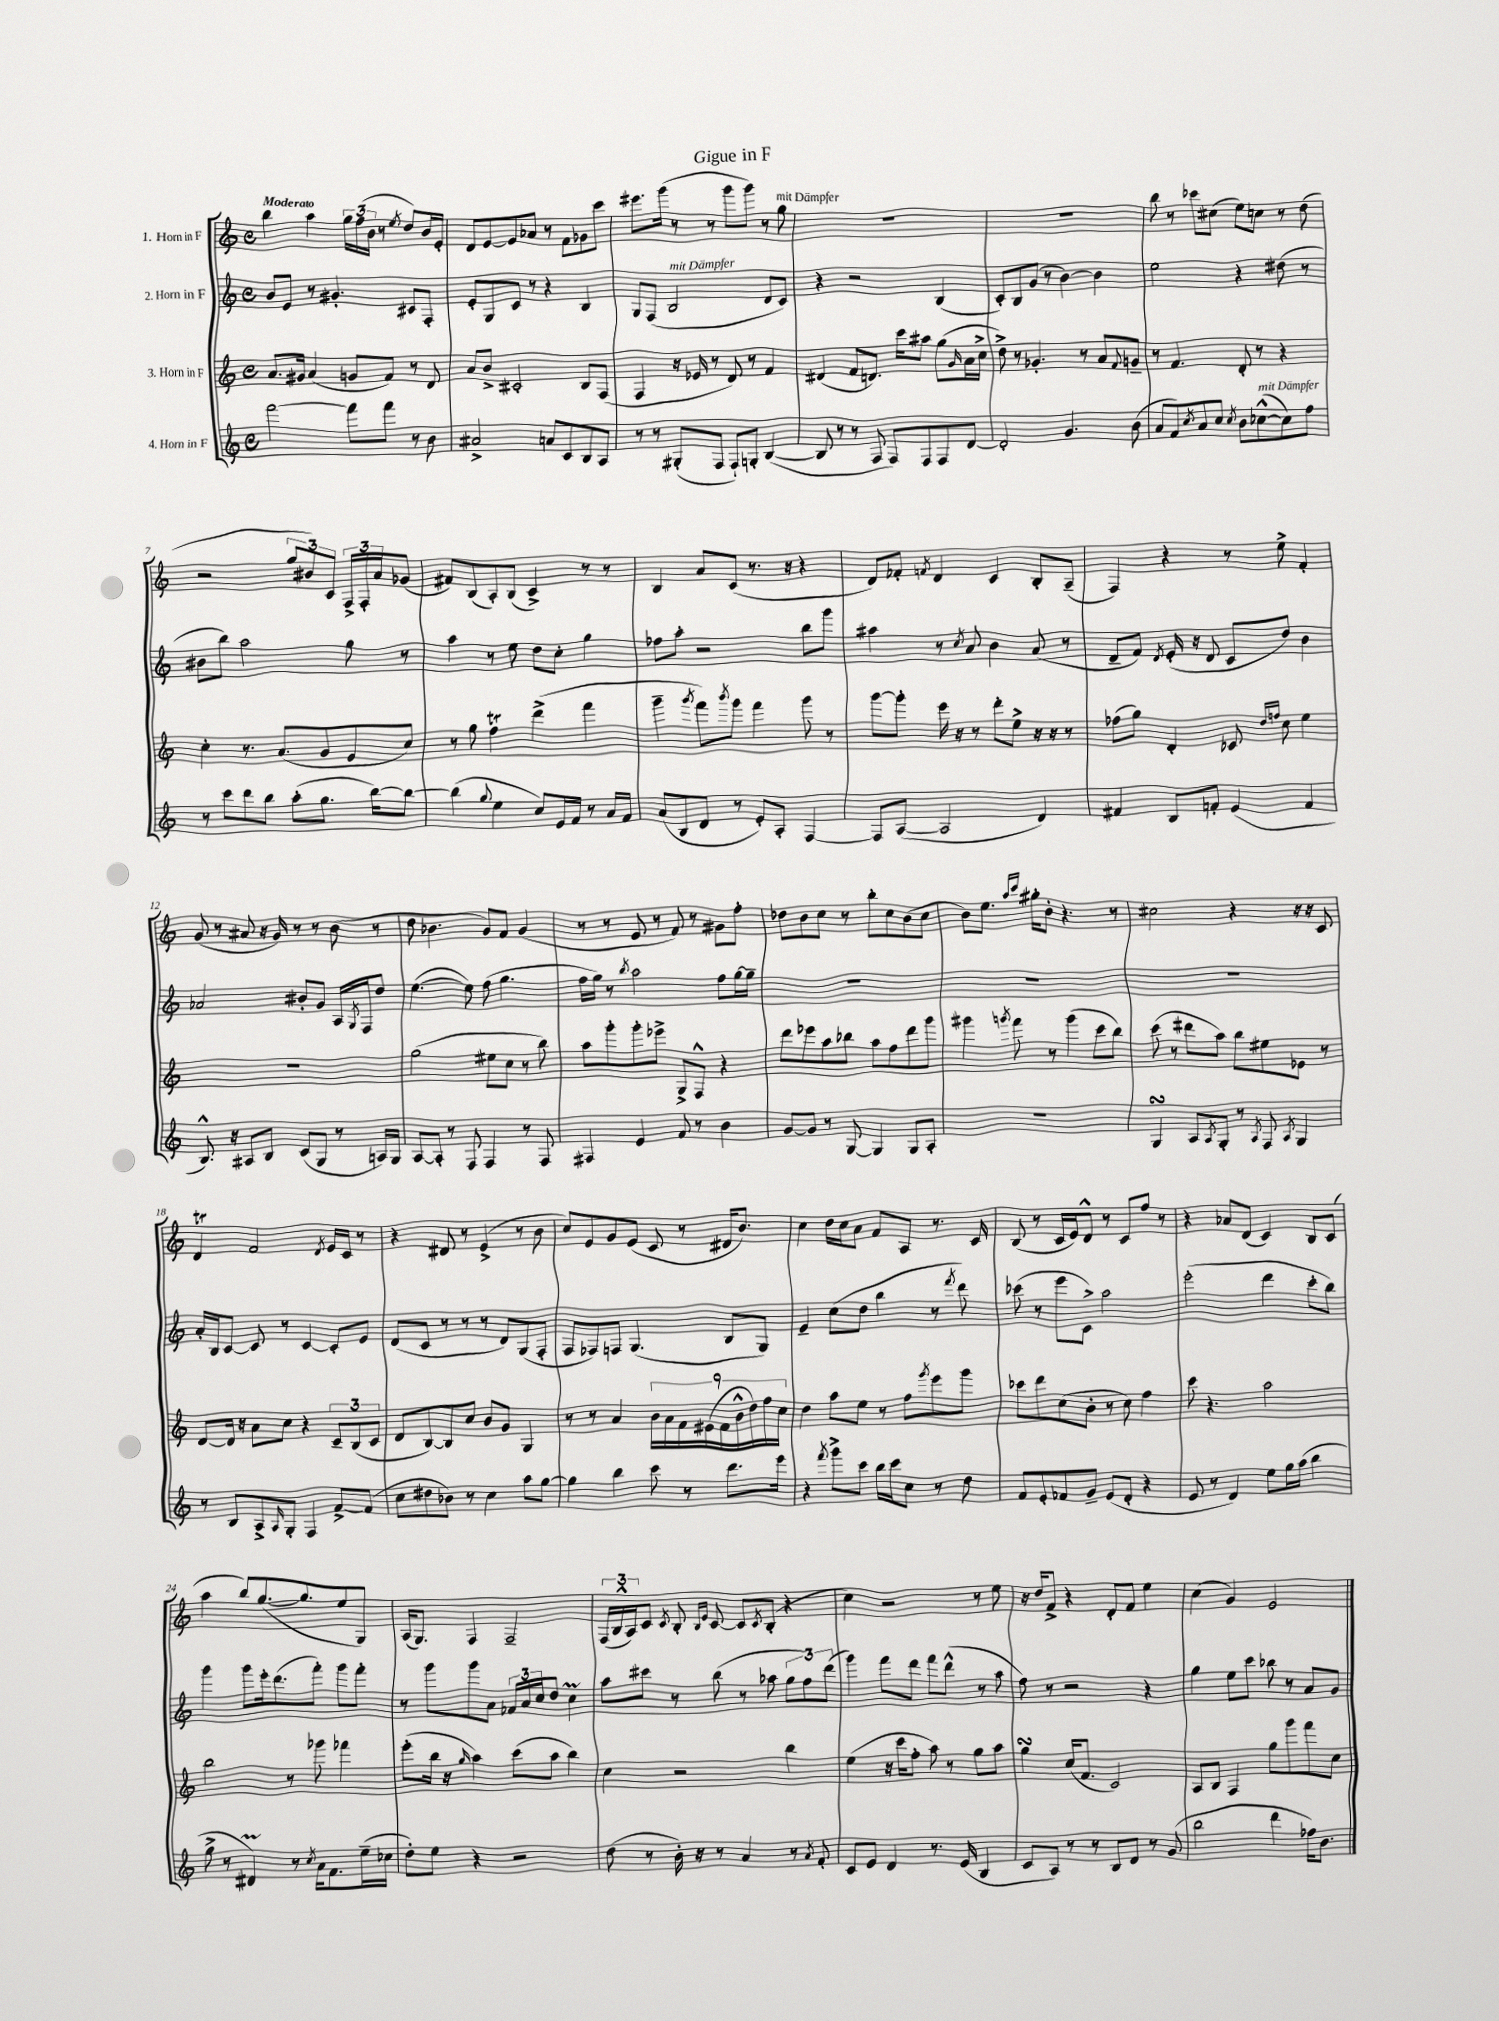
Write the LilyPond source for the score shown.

\header { title = "Gigue in F" }
<<
\new StaffGroup <<
\new Staff = "s0" \with { instrumentName = "1. Horn in F" } {
    \clef treble \key c \major \defaultTimeSignature \time 4/4 \tempo "Moderato"
    b''4 a''4 \tuplet 3/2 { g''16 f''16( b'16 } r8 \acciaccatura { e''8 } d''8) b'16 e'16-. |
    d'8 e'8~ e'8 aes'8 r8 f'8 ges'8 c'''8 |
    eis'''8. g'''16( r8 r8 g'''8 g'''8) r8 g''8^\markup { \italic "mit Dämpfer" } |
    R1 |
    R1 |
    b''8 r8 ces'''8 cis''8( e''8) c''8 r8 d''8( |
    r2 \tuplet 3/2 { g''8 bis'8) c'8 } \tuplet 3/2 { f16-> f16-. a'16 } ges'8( |
    fis'8) b8( a8-.) b8( c'4->) r8 r8 |
    b4 a'8 c'8( r8. r16 r4 |
    d'8) fes'8-. \acciaccatura { f'8 } d'4 c'4 b8-. a8--( |
    f4) r4 r8 e''8-> f'4-. |
    g'8( r8 ais'8 r16 g'16) r8 r8 b'8( r8 |
    d''8 bes'4. g'8) f'8 g'4( |
    r8 r8 e'8 r8 f'8) r8 gis'8 f''8-. |
    des''8 b'8 c''8 r8 b''8-. c''8 b'8( c''8 |
    b'8) e''8. \grace { a''16 c'''16 } gis''16-. b'8-. r4. r8 |
    cis''2 r4 r16 r16 c'8 |
    d'4\trill f'2 \acciaccatura { d'8 } e'16 c'16 r8 |
    r4 dis'8 r8 e'4->( r8 b'8 |
    c''8) e'8 g'8 e'8( c'8 r8 dis'16 b'8.) |
    c''4 d''16 c''16 a'8 f'8 a8 r8. c'16 |
    b8( r8 c'16 e'16) d'8-^ r8 c'8 f''8 r8 |
    r4 aes'8 d'8( c'4) b8 c'8( |
    a''4 b''8) g''8.~( g''8. e''8 g8) |
    a16( g8.) f4 f2-- |
    \tuplet 3/2 { f16( b16-^ a16) } c'8 \acciaccatura { c'8 } b8-. \grace { b16 e'16 } c'8~ c'8 \acciaccatura { c'8 } b8-.( r4 |
    c''4) r2 r8 e''8 |
    r16 d''16 f'8-> r4 d'8-. f'8 e''4 |
    c''4( g'4) e'2 \bar "|." |
}
\new Staff = "s1" \with { instrumentName = "2. Horn in F" } {
    \clef treble \key c \major \defaultTimeSignature \time 4/4
    b'8 e'8 r8 gis'4.-. cis'8 f8-. |
    e'8-. g8 c'8 r8 r4 b4 |
    g8 f8( b2^\markup { \italic "mit Dämpfer" } d'8 c'8) |
    r4 r2 b4( |
    c'8-.) b8 g'8( r8 b'4~) b'4 |
    e''2 r4 dis''8( r8 |
    bis'8 b''8) a''2 g''8 r8 |
    a''4 r8 e''8 d''8 c''8-. g''4 |
    fes''8 a''8-. r2 b''8 g'''8 |
    ais''4 r8 \acciaccatura { c''8 } a'8 b'4 a'8( r8 |
    d'8-- f'8) \acciaccatura { d'8 } e'16-.( r16 d'8 c'8 d''8) b'4 |
    aes'2 bis'8-. g'8 a16 \acciaccatura { g8 } f16 d''8 |
    e''4.~( e''8) f''8( g''4. |
    f''16 g''16) r8 \acciaccatura { b''8 } a''2 f''8 g''16~ g''16-- |
    R1 |
    R1 |
    R1 |
    a'16-. b16 c'8~ c'8 r8 c'4~ c'8-. e'8 |
    d'8( c'8 r8 r8 r8 d'8) g8( f8-. |
    f8 fes8) f8 g4.( b8 g8) |
    e'4-- c''8( d''8 b''4 r8 \acciaccatura { f'''8 } d'''8) |
    ces'''8( r8 e'''8 c'8->) a''2 |
    e'''2-.( d'''4 c'''8-. b''8) |
    g'''4 g'''8 e'''16-. d'''8.( f'''8-.) g'''8 f'''8-. |
    r8 g'''8 g'''8 a'8 \tuplet 3/2 { fes'16 a'16 c''16 } d''8 c''4\prall |
    a''8 cis'''8 r8 b''8( r8 aes''8 \tuplet 3/2 { g''8 f''8) d'''8( } |
    g'''4) f'''8 d'''8 f'''8 d'''8-^( r8 a''8 |
    f''8) r8 r2 r4 |
    g''4 e''8 c'''8 bes''8 r8 a'8 g'8 \bar "|." |
}
\new Staff = "s2" \with { instrumentName = "3. Horn in F" } {
    \clef treble \key c \major \defaultTimeSignature \time 4/4
    a'8. gis'16 a'4( g'8 f'8) r8 d'8 |
    a'8 b'8-> cis'2-. b8 f8( |
    f4 r16 ees'16 r8 d'8) r8 f'4 |
    dis'4( f'8 d'8.) c'''16 ais''8 g''8( \grace { g'16 } a'16 c''16-> |
    d''8->) r8 ges'4.-. r8 a'8 \appoggiatura { f'8 } g'8-- |
    r8 f'4. d'8-. r8 r4 |
    c''4-. r8. a'8.( g'8 e'8 c''8) |
    r8 g''8 f''4\trill d'''4->( f'''4 |
    g'''4-- \acciaccatura { g'''8 } f'''8) \acciaccatura { b'''8 } g'''8 f'''4 g'''8 r8 |
    g'''8~ g'''8-. e'''16 r16 r8 d'''8-. e''8-> r16 r16 r8 |
    fes''8( g''8) d'4-. ces'8 \grace { d''16 f''16 } c''8 e''4 |
    R1 |
    g''2( eis''8 c''8 r8 b''8) |
    a''8 g'''8-. g'''8-. ees'''8-> g8-> f8-^ r4 |
    d'''8 ees'''8 a''8 bes''8 a''8 f''8 d'''8 g'''8 |
    gis'''4 \acciaccatura { g'''8 } f'''8 r8 g'''4( c'''8 b''8) |
    c'''8( r8 dis'''8 a''8) b''8 eis''8 ees'8 r8 |
    d'8~ d'16 r16 a'8 c''8 r4 \tuplet 3/2 { c'8-- b8( c'8 } |
    d'8 b8~) b8 c''8 b'8 g'8 g4 |
    r8 r8 a'4 \tuplet 9/8 { b'16 a'16 f'16 eis'16( f'16 b'16-^ d''16) f''16 c''16 } |
    d''4 a''8 e''8 r8 f''8 \acciaccatura { g'''8 } e'''8 g'''8 |
    ces'''8 d'''8 c''8( b'8-. r8 c''8) f''4 |
    c'''8 r4. a''2 |
    b''2 r8 ges'''8 fes'''4 |
    e'''8-.( b''16 r16 \grace { g''16 } a''4) c'''8( a''8 b''4) |
    c''4 r2 b''4 |
    e''4( r16 c'''16 f''8-. a''8) r8 g''8 a''8 |
    g''4\turn c''16( f'8. c'2) |
    a8 b8 f4 g''8 g'''8 f'''8 c''8 \bar "|." |
}
\new Staff = "s3" \with { instrumentName = "4. Horn in F" } {
    \clef treble \key c \major \defaultTimeSignature \time 4/4
    f'''2~ f'''8 f'''8 r8 b'8 |
    ais'2-> a'8 c'8 b8 a8 |
    r8 r8 gis8-.( f8 f8-!) g8-. b4~( |
    b8 r8 r8 f8 f8) f8 f8 d'8~ |
    d'2-. g'4. b'8( |
    a'8 f'8) \acciaccatura { c''8 } a'8 c''8 \acciaccatura { c''8 } b'8 ces''8~-^^\markup { \italic "mit Dämpfer" }( ces''8) f''8 |
    r8 c'''8 d'''8 b''8 a''8-.( g''8. b''16~) b''8~ |
    b''4( \appoggiatura { g''8 } e''4 c''8) e'16 f'16 r8 a'16 f'16 |
    a'8( b8 d'8 r8 e'8-.) a8-. f4~ |
    f8 a8~( a2 d'4) |
    fis'4 b8 f'8-. e'4( f'4 |
    b8.-^) r16 ais8 b8 c'8( g8 r8 a16) g16 |
    a8~ a8-. r8 f8 f4 r8 f8 |
    fis4 e'4 f'8 r8 b'4 |
    g'8~ g'8 r8 g8~ g4 g8 a8-. |
    R1 |
    g4\turn a8 \acciaccatura { a8 } g8-. r8 \acciaccatura { a8 } f8 \acciaccatura { a8 } g4 |
    r8 b8 a8-> \grace { a16 } g8-. f4 f'8~-> f'8( |
    c''8 dis''8 bes'8) r8 c''4 a''8 g''8~ |
    g''4 b''4 c'''8 r8 d'''8. e'''16 |
    r4 \acciaccatura { f'''8 } g'''8-> c'''8 b''16 c'''16 c''8 r8 d''8 |
    f'8 e'8-. fes'8 g'8-- e'8( d'8-. r4 |
    e'8 r8 d'4) e''8 g''16 a''16( b''4 |
    g''8-> r8 dis'4\prall) r8 \acciaccatura { c''8 } a'16 f'8. e''16--( ces''16 |
    d''8-.) e''8 r4 r2 |
    d''8( r8 b'16-.) r16 r8 a'4 r8 \acciaccatura { a'8 } f'8-. |
    c'8 e'8 d'4 r8. e'16( b4 |
    c'8 a8) r8 r8 b8 d'8 r8 g'8( |
    b''2 d'''4 fes''16) b'8. \bar "|." |
}
>>
>>
